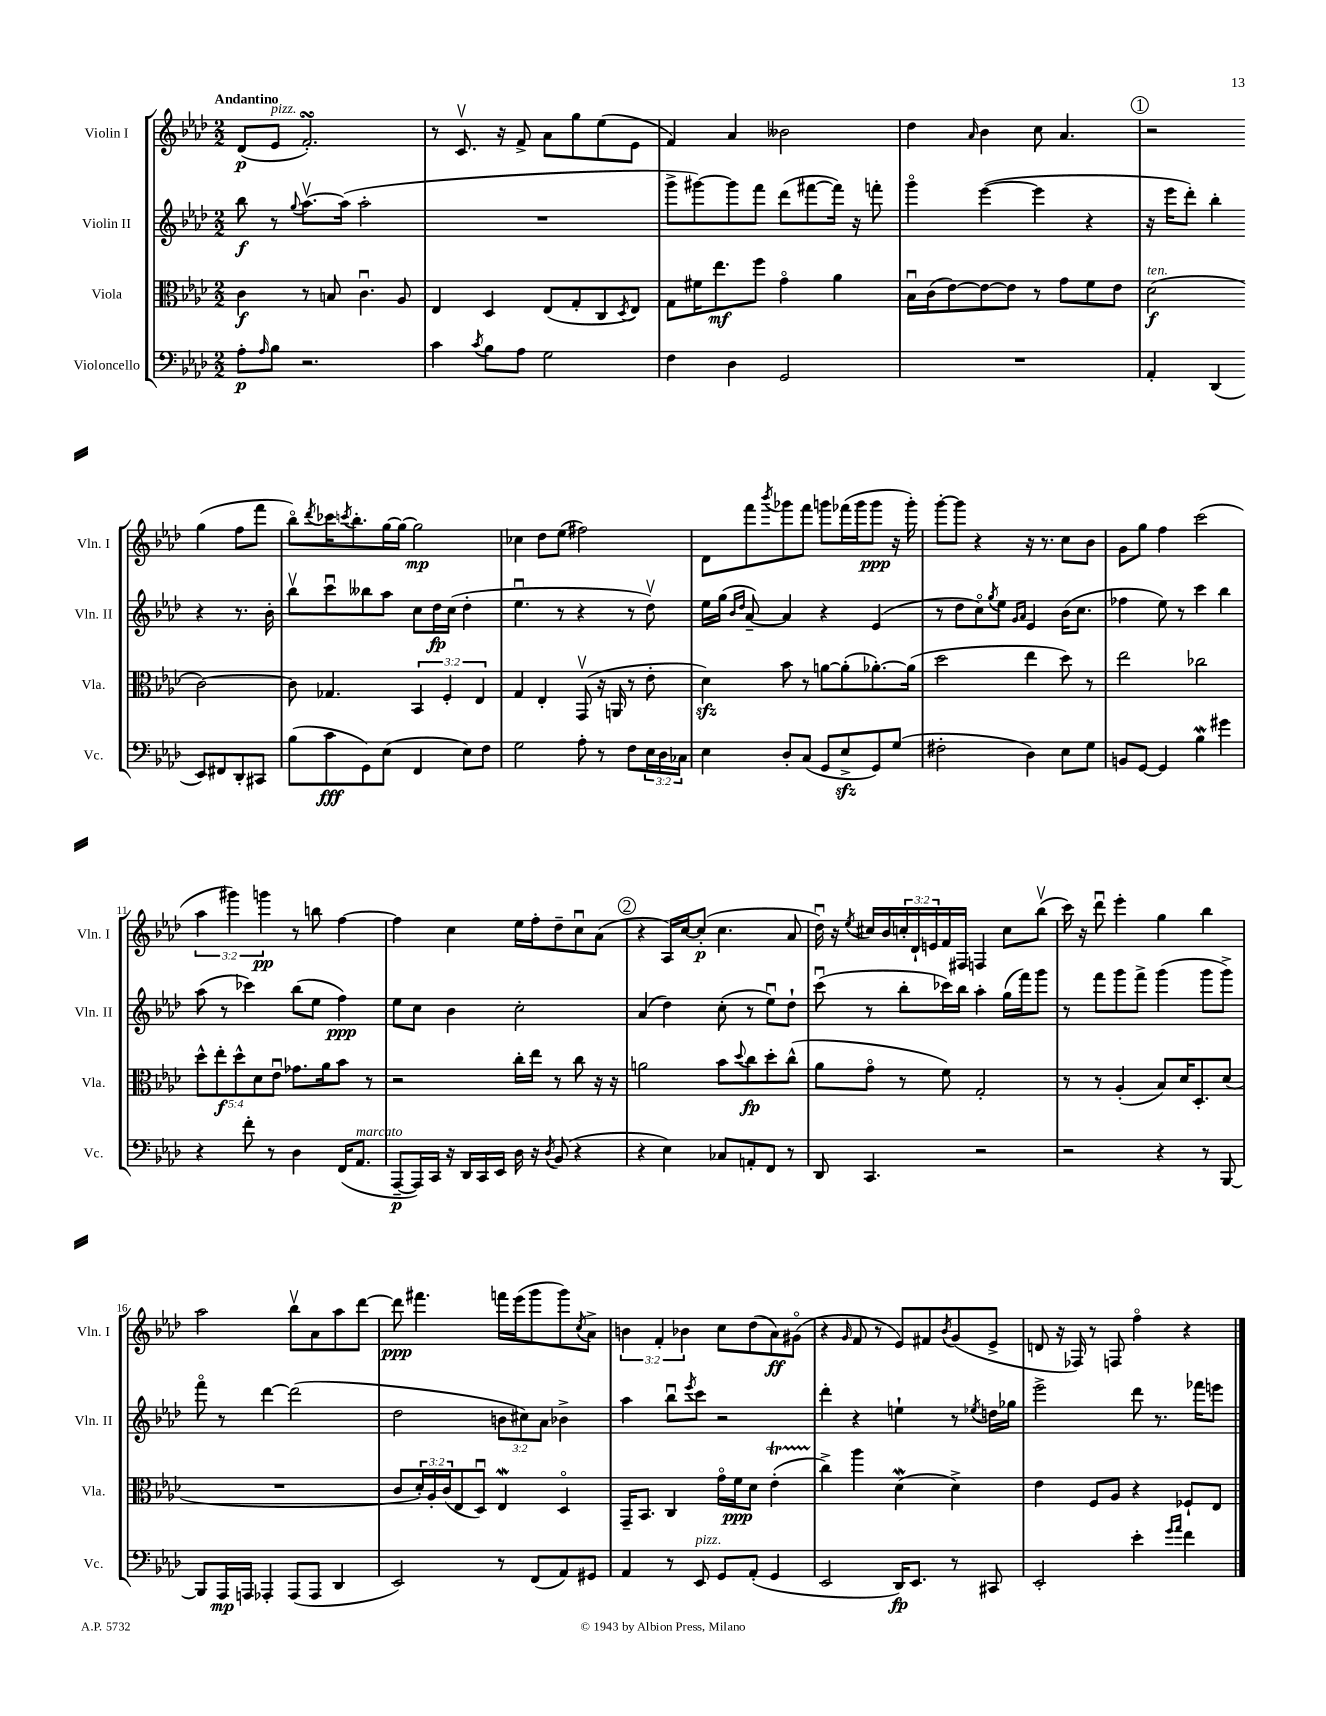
<<
\new StaffGroup <<
\new Staff = "s0" \with { instrumentName = "Violin I" shortInstrumentName = "Vln. I" } {
    \clef treble \key aes \major \numericTimeSignature \time 2/2 \override Staff.TupletNumber.text = #tuplet-number::calc-fraction-text \tempo "Andantino"
    des'8\p( ees'8^\markup { \italic "pizz." } f'2.-.\turn) |
    r8 c'8.\upbow r16 f'8-> aes'8 g''8 ees''8( ees'8 |
    f'4) aes'4 beses'2 |
    des''4 \grace { aes'16 } bes'4 c''8 aes'4. |
    \mark \markup { \circle "1" } r2 g''4( f''8 f'''8 |
    bes''8\flageolet) \acciaccatura { des'''8 } ces'''16 \acciaccatura { c'''8 } bes''8.-. g''16~ g''16~ g''2\mp |
    ces''4 des''8 ees''8( fis''2) |
    des'8 f'''8 \acciaccatura { bes'''8 } ges'''8 f'''8 g'''8 fes'''16( g'''16 g'''8\ppp r16 g'''16-.) |
    g'''8~-. g'''8 r4 r16 r8. c''8 bes'8 |
    g'8 g''8 f''4 c'''2( |
    \tuplet 3/2 { aes''4 gis'''4) g'''4\pp } r8 b''8 f''4~ |
    f''4 c''4 ees''16 f''16-. des''8-- c''8\downbow aes'8( |
    \mark \markup { \circle "2" } r4 aes16) c''16~ c''8-.\p( c''4. aes'8 |
    des''16\downbow) r16 \acciaccatura { ees''8 } cis''16 bes'16 \tuplet 3/2 { c''16-. des'16-! e'16 } f'16 fis16 f4 c''8 bes''8\upbow( |
    c'''16) r16 des'''8\downbow ees'''4-. g''4 bes''4 |
    aes''2 bes''8\upbow aes'8 aes''8 des'''8~ |
    des'''8\ppp fis'''4. f'''16 ees'''16( g'''8 g'''8) \acciaccatura { c''8 } aes'8-> |
    \tuplet 3/2 { b'4 f'4-. bes'4 } c''8 des''8( aes'8\ff) gis'8\flageolet( |
    r4 \grace { g'16 } f'8 r8 ees'8) fis'8 \acciaccatura { bes'8 } g'8( ees'8-> |
    d'8 r16 fes16) r8 f8 f''4\flageolet r4 \bar "|." |
}
\new Staff = "s1" \with { instrumentName = "Violin II" shortInstrumentName = "Vln. II" } {
    \clef treble \key aes \major \numericTimeSignature \time 2/2 \override Staff.TupletNumber.text = #tuplet-number::calc-fraction-text
    bes''8\f r8 \appoggiatura { g''8 } aes''8.~\upbow aes''16( aes''2-. |
    R1 |
    g'''8-> gis'''8~) gis'''8 f'''8 des'''8( fis'''8~ fis'''16) r16 f'''8-. |
    g'''4\flageolet ees'''4~( ees'''4 r4 |
    \mark \markup { \circle "1" } r16 ees'''16 des'''8-.) bes''4-. r4 r8. bes'16-. |
    bes''8\upbow c'''8\downbow beses''8 aes''8 c''8 des''16\fp c''16( des''4-. |
    ees''4.\downbow r8 r4 r8 des''8\upbow) |
    ees''16 g''16( \grace { bes'16 des''16 } aes'8~--) aes'4 r4 ees'4( |
    r8 des''8 c''8\flageolet) \acciaccatura { g''8 } ees''8 \grace { g'16 aes'16 } ees'4 bes'16( c''8. |
    fes''4 ees''8) r8 c'''4 bes''4 |
    aes''8( r8 ces'''4) bes''8( ees''8 f''4\ppp) |
    ees''8 c''8 bes'4 c''2-. |
    \mark \markup { \circle "2" } aes'4( des''4) c''8-.( r8 ees''8\downbow) des''8-! |
    c'''8\downbow( r8 bes''8-. ces'''16) bes''16 aes''4-. g''16( f'''16) g'''8 |
    r8 f'''8 g'''8 f'''8-> g'''4( g'''8 g'''8->) |
    f'''8\flageolet r8 des'''4~ des'''2( |
    des''2 \tuplet 3/2 { b'8 cis''8) aes'8 } bes'4-> |
    aes''4 bes''8\downbow \acciaccatura { ees'''8 } c'''8 r2 |
    des'''4-. r4 e''4-! r8 \acciaccatura { ees''8 } d''16 ges''16 |
    ees'''2-> des'''8 r8. fes'''16 e'''8 \bar "|." |
}
\new Staff = "s2" \with { instrumentName = "Viola" shortInstrumentName = "Vla." } {
    \clef alto \key aes \major \numericTimeSignature \time 2/2 \override Staff.TupletNumber.text = #tuplet-number::calc-fraction-text
    c'4\f r8 b8 c'4.\downbow aes8 |
    ees4 des4 ees8( g8-. c8 \acciaccatura { des8 } ees8) |
    g8 fis'16 ees''8.\mf f''8 g'4\flageolet aes'4 |
    bes16\downbow c'16( ees'8~) ees'8~ ees'8 r8 g'8 f'8 ees'8 |
    \mark \markup { \circle "1" } des'2\f^\markup { \italic "ten." }( c'2~) |
    c'8 ges4. \tuplet 3/2 { bes,4 f4-. ees4 } |
    g4 ees4-. g,8\upbow( r16 a,16 r8 ees'8-. |
    des'4\sfz) bes'8 r8 a'8~ a'8-.( aes'8.~-.) aes'16( |
    des''2 ees''4 des''8) r8 |
    ees''2 ces''2 |
    \tuplet 5/4 { des''8-^ ees''8-.\f des''8-^ des'8 ees'8\downbow } ges'8. aes'16 bes'8 r8 |
    r2 c''16-. ees''16 r8 c''8 r16 r16 |
    \mark \markup { \circle "2" } a'2 bes'8 \appoggiatura { des''8 } c''8\fp des''8-. c''8-^( |
    aes'8 g'8\flageolet r8 f'8) g2-. |
    r8 r8 aes4-.( bes8) des'16 des8.-. des'8( |
    R1 |
    c'8 \tuplet 3/2 { des'16-.) aes16-. c'16( } ees8 des8\downbow) ees4\mordent des4\flageolet |
    g,16-- bes,8. c4 g'16\flageolet f'16\ppp des'8 ees'4-.\startTrillSpan( |
    c''4->\stopTrillSpan) aes''4 des'4\mordent( des'4->) |
    ees'4 f8 aes8 r4 fes8-! ees8 \bar "|." |
}
\new Staff = "s3" \with { instrumentName = "Violoncello" shortInstrumentName = "Vc." } {
    \clef bass \key aes \major \numericTimeSignature \time 2/2 \override Staff.TupletNumber.text = #tuplet-number::calc-fraction-text
    aes8-.\p \grace { aes16 } bes8 r2. |
    c'4 \acciaccatura { c'8 } bes8 aes8 g2 |
    f4 des4 g,2 |
    R1 |
    \mark \markup { \circle "1" } aes,4-. des,4( ees,8) fis,8 des,8-. cis,8 |
    bes8( c'8\fff g,8) ees8( f,4 ees8) f8 |
    g2 aes8-. r8 f8 \tuplet 3/2 { ees16 des16 ces16 } |
    ees4 des8-. c8( g,8 ees8->\sfz g,8) g8( |
    fis2-. des4) ees8 g8 |
    b,8 g,8~ g,4 bes4\mordent gis'4 |
    r4 f'8-. r8 des4 f,16( aes,8.^\markup { \italic "marcato" } |
    aes,,8~--\p aes,,16) c,16 r16 des,16 c,16 ees,16 des16 r16 \acciaccatura { des8 } bes,8( r4 |
    \mark \markup { \circle "2" } r4 ees4) ces8 a,8-. f,8 r8 |
    des,8 c,4. r2 |
    r2 r4 r8 bes,,8~ |
    bes,,8 aes,,16\mp a,,16 aes,,4-. aes,,8( aes,,8 des,4 |
    ees,2) r8 f,8( aes,8) gis,8 |
    aes,4 r8 ees,8^\markup { \italic "pizz." } g,8 aes,8-.( g,4 |
    ees,2 des,16\fp) ees,8. r8 cis,8 |
    ees,2-. ees'4-. \grace { g'16 aes'16 } f'4 \bar "|." |
}
>>
>>
